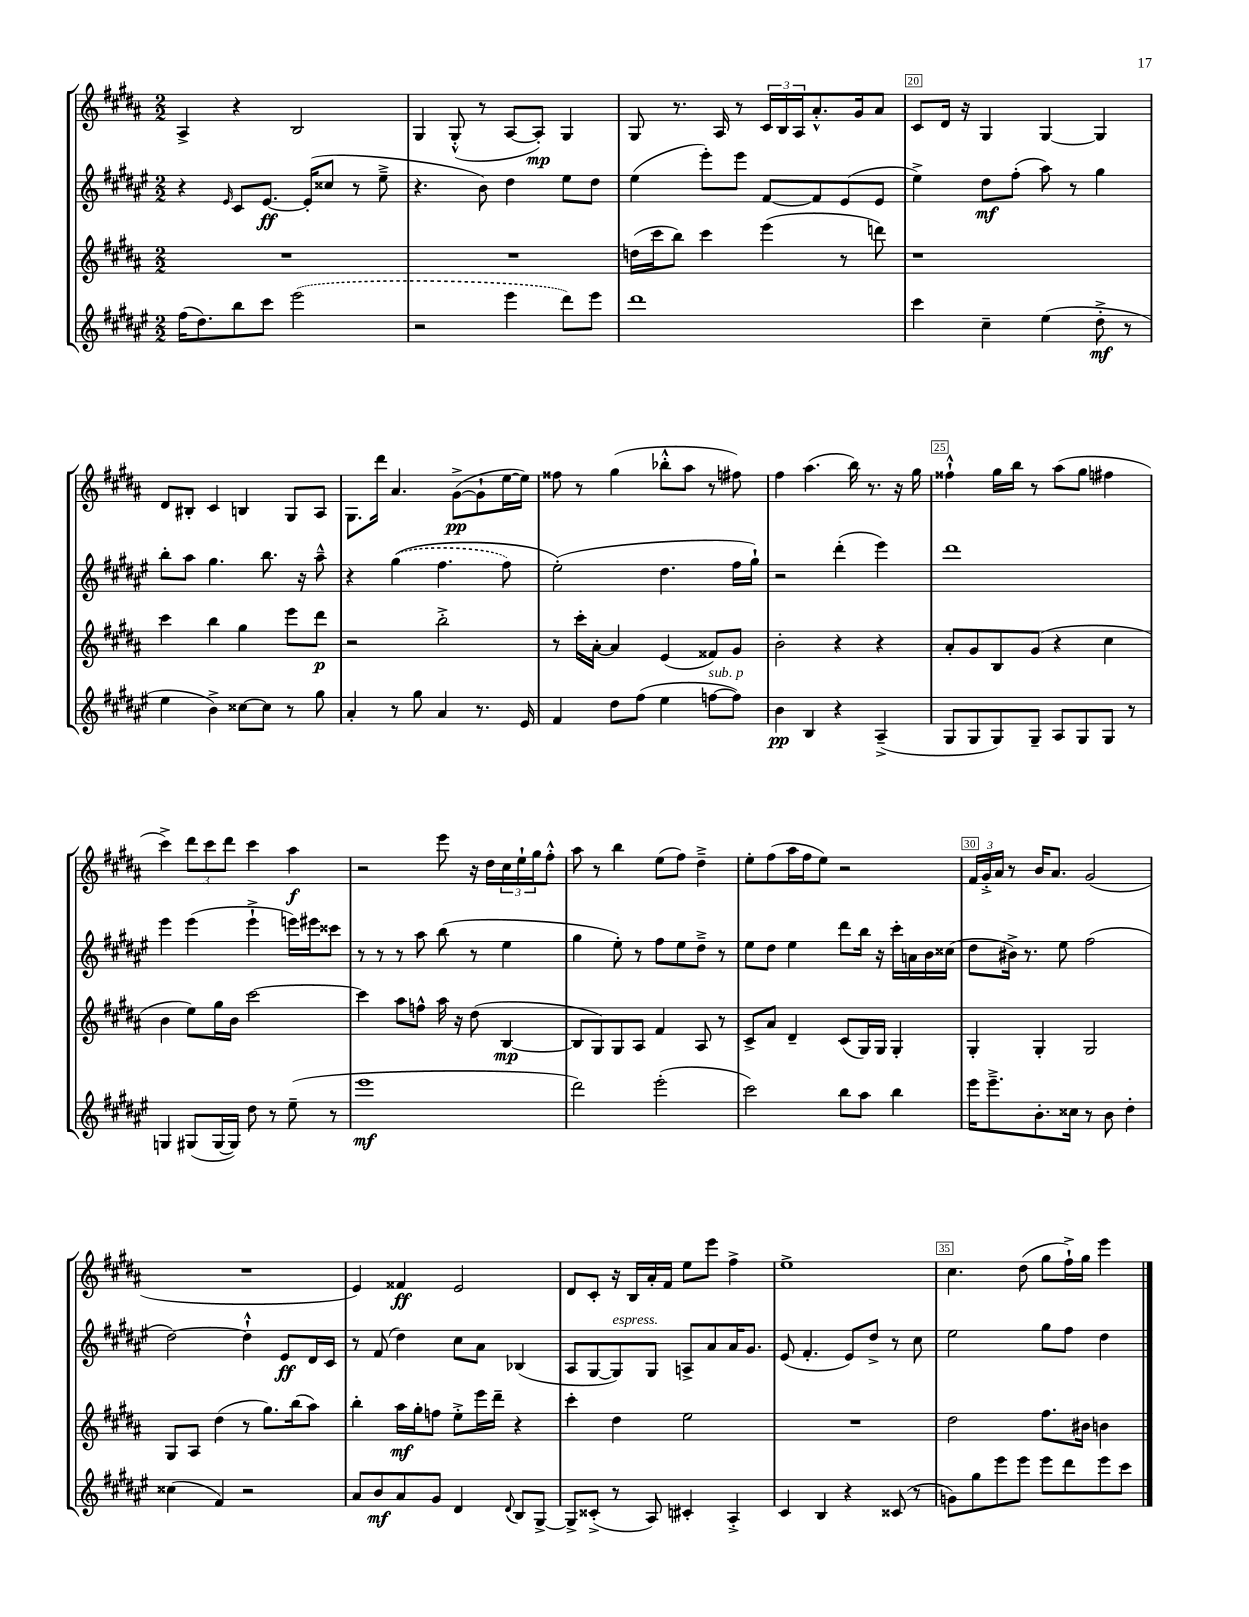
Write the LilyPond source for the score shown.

<<
\new StaffGroup <<
\new Staff = "s0" {
    \clef treble \key b \major \numericTimeSignature \time 2/2
    ais4-> r4 b2 |
    gis4 gis8-.-^( r8 ais8~ ais8-.\mp) gis4 |
    gis8 r8. ais16 r8 \tuplet 3/2 { cis'16 b16 ais16 } ais'8.-.-^ gis'16 ais'8 |
    cis'8 dis'16 r16 gis4 gis4~ gis4 |
    dis'8 bis8-. cis'4 b4 gis8 ais8 |
    gis8. dis'''16 ais'4. gis'8~->\pp( gis'8-! e''16~ e''16) |
    fisis''8 r8 gis''4( bes''8-.-^ ais''8 r8 fis''8) |
    fis''4 ais''4.( b''16) r8. r16 gis''16 |
    fisis''4-!-^ gis''16 b''16 r8 ais''8( gis''8 fis''4 |
    cis'''4->) \tuplet 3/2 { dis'''8 cis'''8 dis'''8 } cis'''4 ais''4\f |
    r2 e'''8 r16 dis''16 \tuplet 3/2 { cis''16 e''16-! gis''16 } fis''8-.-^ |
    ais''8 r8 b''4 e''8( fis''8) dis''4---> |
    e''8-. fis''8( ais''16 fis''16 e''8) r2 |
    \tuplet 3/2 { fis'16 gis'16-.-> ais'16 } r8 b'16 ais'8. gis'2( |
    R1 |
    e'4) fisis'4\ff e'2 |
    dis'8 cis'8-. r16 b16 ais'16-. fis'16 e''8 e'''8 fis''4-> |
    e''1-> |
    cis''4. dis''8( gis''8 fis''16-!->) gis''16 e'''4 \bar "|." |
}
\new Staff = "s1" {
    \clef treble \key fis \major \numericTimeSignature \time 2/2
    r4 \grace { eis'16 } cis'8 eis'8.~\ff eis'16-.( cisis''8 r8 eis''8---> |
    r4. b'8) dis''4 eis''8 dis''8 |
    eis''4( eis'''8-.) eis'''8 fis'8~ fis'8 eis'8( eis'8 |
    eis''4->) dis''8\mf fis''8-.( ais''8) r8 gis''4 |
    b''8-. ais''8 gis''4. b''8. r16 ais''8---^ |
    r4 \once \slurDashed gis''4(\( fis''4. fis''8) |
    eis''2-.(\) dis''4. fis''16 gis''16-!) |
    r2 dis'''4-.( eis'''4) |
    dis'''1 |
    eis'''4 eis'''4( eis'''4-!-> e'''16) eis'''16 cisis'''8 |
    r8 r8 r8 ais''8 b''8( r8 eis''4 |
    gis''4 eis''8-.) r8 fis''8 eis''8 dis''8---> r8 |
    eis''8 dis''8 eis''4 dis'''8 b''16 r16 cis'''16-. a'16 b'16 cisis''16( |
    dis''8 bis'16->) r8. eis''8 fis''2( |
    dis''2~) dis''4-!-^ eis'8\ff dis'16 cis'16 |
    r8 fis'8( dis''4) cis''8 ais'8 bes4( |
    ais8 gis8~ gis8^\markup { \italic "espress." }) gis8 a8-> ais'8 ais'16 gis'8. |
    eis'8( fis'4.-. eis'8) dis''8-> r8 cis''8 |
    eis''2 gis''8 fis''8 dis''4 \bar "|." |
}
\new Staff = "s2" {
    \clef treble \key b \major \numericTimeSignature \time 2/2
    R1 |
    R1 |
    d''16( cis'''16 b''8) cis'''4 e'''4( r8 d'''8) |
    r1 |
    cis'''4 b''4 gis''4 e'''8 dis'''8\p |
    r2 b''2-.-> |
    r8 cis'''16-. ais'16~-. ais'4 e'4( fisis'8) gis'8 |
    b'2-. r4 r4 |
    ais'8-. gis'8 b8 gis'8( r4 cis''4 |
    b'4 e''8) gis''16 b'16 cis'''2~ |
    cis'''4 ais''8 f''8-^ ais''16 r16 dis''8( b4~\mp |
    b8 gis8) gis8 ais8 fis'4 ais8 r8 |
    cis'8-> ais'8 dis'4-- cis'8( gis16) gis16 gis4-. |
    gis4-. gis4-. gis2 |
    gis8 ais8 dis''4( r8 gis''8.) b''16( ais''8) |
    b''4-. ais''16\mf gis''16-. f''8 e''8-.-> e'''16 dis'''16-- r4 |
    cis'''4-. dis''4 e''2 |
    R1 |
    dis''2 fis''8. bis'16 b'4 \bar "|." |
}
\new Staff = "s3" {
    \clef treble \key fis \major \numericTimeSignature \time 2/2
    fis''16( dis''8.) b''8 cis'''8 \once \slurDashed eis'''2( |
    r2 eis'''4 dis'''8) eis'''8 |
    dis'''1 |
    cis'''4 cis''4-- eis''4( dis''8-.->\mf r8 |
    eis''4 b'4->) cisis''8~ cisis''8 r8 gis''8 |
    ais'4-. r8 gis''8 ais'4 r8. eis'16 |
    fis'4 dis''8 fis''8( eis''4 f''8~^\markup { \italic "sub. p" } f''8) |
    b'4\pp b4 r4 ais4--->( |
    gis8 gis8 gis8) gis8-- ais8 gis8 gis8 r8 |
    g4 gis8( gis16~ gis16) dis''8 r8 eis''8--( r8 |
    eis'''1\mf |
    dis'''2) eis'''2-.( |
    cis'''2) b''8 ais''8 b''4 |
    eis'''16 eis'''8.---> b'8.-. cisis''16 r8 b'8 dis''4-. |
    cisis''4( fis'4) r2 |
    ais'8 b'8\mf ais'8 gis'8 dis'4 \appoggiatura { dis'8 } b8 gis8~-> |
    gis8-> cisis'8-.->( r8 ais8) cis'4-. ais4-.-> |
    cis'4 b4 r4 cisis'8( r8 |
    g'8) gis''8 eis'''8 eis'''8 eis'''8 dis'''8 eis'''8 cis'''8 \bar "|." |
}
>>
>>
\layout { \context { \Score currentBarNumber = #17 \override BarNumber.break-visibility = ##(#f #t #t) barNumberVisibility = #(every-nth-bar-number-visible 5) \override BarNumber.stencil = #(make-stencil-boxer 0.1 0.3 ly:text-interface::print) } }
